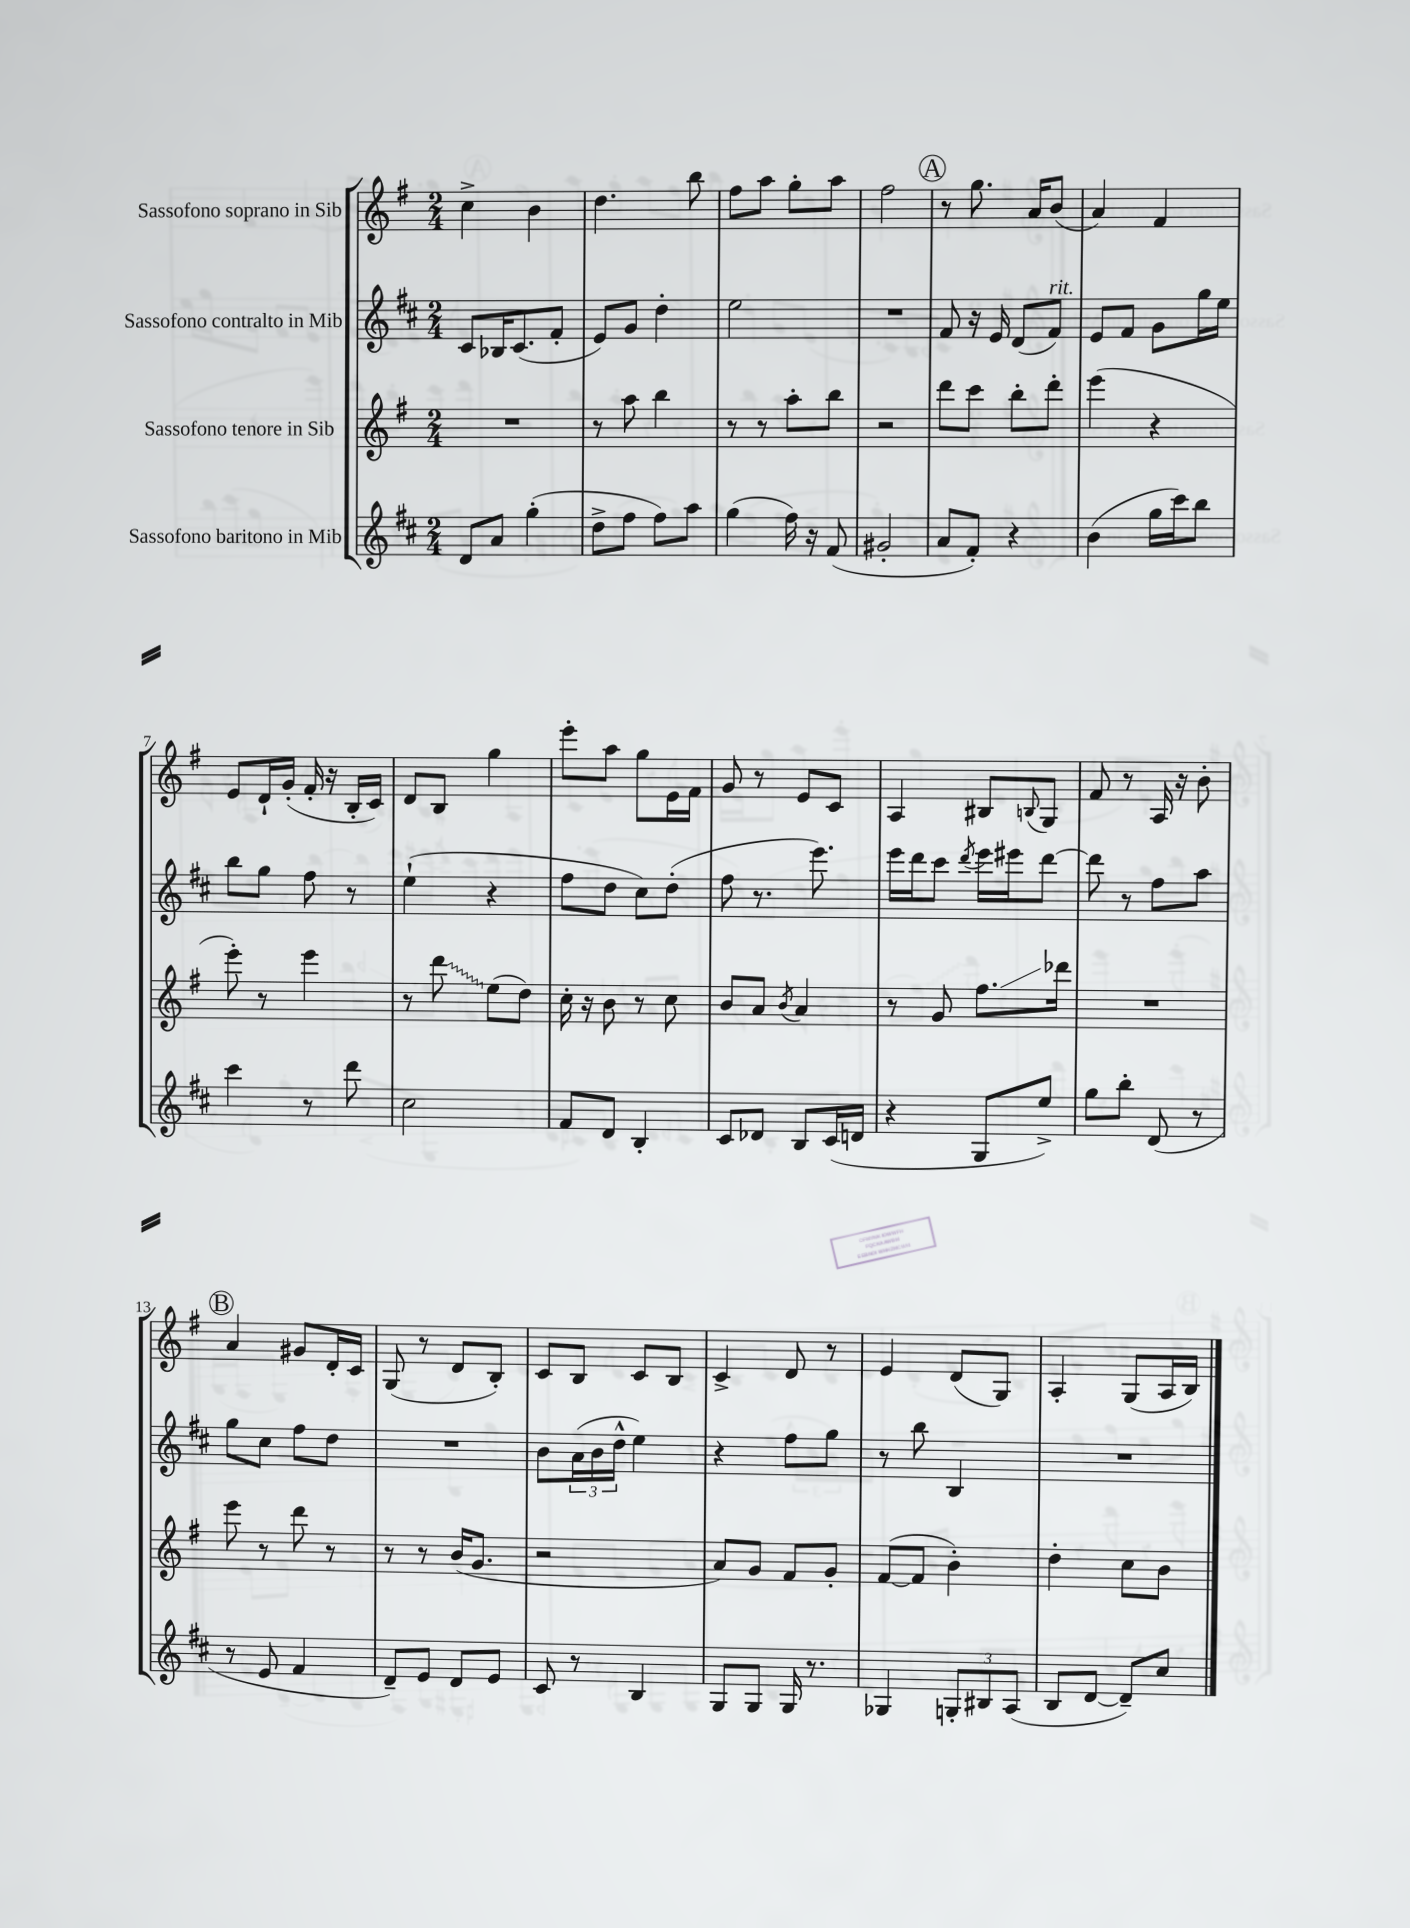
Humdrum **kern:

**kern	**kern	**kern	**kern
*staff4	*staff3	*staff2	*staff1
*clefG2	*clefG2	*clefG2	*clefG2
*k[f#c#]	*k[f#]	*k[f#c#]	*k[f#]
*M2/4	*M2/4	*M2/4	*M2/4
8d/L	2r	8c#/L	4cc^\
8a/J	.	16B-/K	.
.	.	(8.c#/	.
(4gg'\	.	.	4b\
.	.	8f#'/J	.
=	=	=	=
8dd^\L	8r	8e/L)	4.dd\
8ff#\J	8aa\	8g/J	.
8ff#\L)	4bb\	4dd'\	.
8aa\J	.	.	8bb\
=	=	=	=
(4gg\	8r	2ee\	8ff#\L
.	8r	.	8aa\J
16ff#\)	8aa'\L	.	8gg'\L
16r	.	.	.
(8f#/	8bb\J	.	8aa\J
=	=	=	=
2g#'/	2r	2r	2ff#\
=	=	=	=
8a/L	8ddd\L	8f#/	8r
8f#'/J)	8ccc\J	16r	8.gg\
.	.	16e/	.
4r	8bb'\L	(8d/L	.
.	.	.	16a/LK
.	8ddd'\J	8f#/J)	(8b/J
=	=	=	=
(4b\	(4eee\	8e/L	4a/)
.	.	8f#/J	.
16gg\LL	4r	8g\L	4f#/
16ccc#\J)	.	.	.
8bb\J	.	16gg\L	.
.	.	16ee\JJ	.
=	=	=	=
4ccc#\	8eee'\)	8bb\L	8e/L
.	8r	8gg\J	16d`/L
.	.	.	(16g'/JJ
8r	4eee\	8ff#\	16f#'/
.	.	.	16r
8ddd\	.	8r	16B'/LL
.	.	.	16c/JJ)
=	=	=	=
2cc#\	8r	(4ee`\	8d/L
.	8ddd\	.	8B/J
.	(8ee\L	4r	4gg\
.	8dd\J)	.	.
=	=	=	=
8f#/L	16cc'\	8ff#\L	8eee'\L
.	16r	.	.
8d/J	8b\	8dd\J	8aa\J
4B'/	8r	8cc#\L)	8gg\L
.	8cc\	(8dd'\J	16e\L
.	.	.	16f#\JJ
=	=	=	=
8c#/L	8b/L	8ff#\	8g/
8d-/J	8a/J	8.r	8r
.	8qb/	.	.
8B/L	4a/	.	8e/L
.	.	8.eee\)	.
(16c#/L	.	.	8c/J
16d/JJ	.	.	.
=	=	=	=
4r	8r	16eee\LL	4A/
.	.	16ddd\J	.
.	8g/	8ccc#\J	.
.	.	8qddd/	.
8G/L	8.ff#\L	16eee\LL	8B#/L
.	.	16eee#\J	.
.	.	.	8qqB/
8ee^/J)	.	[8ddd\J	8G/J
.	16ddd-\Jk	.	.
=	=	=	=
8gg\L	2r	8ddd\]	8f#/
8bb'\J	.	8r	8r
(8d/	.	8ff#\L	16A/
.	.	.	16r
8r	.	8aa\J	8b'\
=	=	=	=
8r	8eee\	8gg\L	4a/
8e/	8r	8cc#\J	.
4f#/	8ddd\	8ff#\L	8g#/L
.	8r	8dd\J	16d'/L
.	.	.	16c/JJ
=	=	=	=
8d~/L)	8r	2r	(8G/
8e/J	8r	.	8r
8d/L	(16b/LK	.	8d/L
.	8.g/J	.	.
8e/J	.	.	8B'/J)
=	=	=	=
8c#/	2r	8b\L	8c/L
8r	.	(24a\L	8B/J
.	.	24b\	.
.	.	24dd^^\JJ	.
4B/	.	4ee\)	8c/L
.	.	.	8B/J
=	=	=	=
8G/L	8a/L)	4r	4c^/
8G/J	8g/J	.	.
16G/	8f#/L	8ff#\L	8d/
8.r	.	.	.
.	8g'/J	8gg\J	8r
=	=	=	=
4G-/	([8f#/L	8r	4e/
.	8f#/]J	8bb\	.
12G'/L	4b'\)	4B/	(8d/L
12B#/	.	.	.
.	.	.	8G/J)
(12A/J	.	.	.
=	=	=	=
8B/L	4dd'\	2r	4A'/
[8d/J	.	.	.
8d~/]L)	8cc\L	.	(8G/L
8cc#/J	8b\J	.	16A/L
.	.	.	16B/JJ)
==	==	==	==
*-	*-	*-	*-
